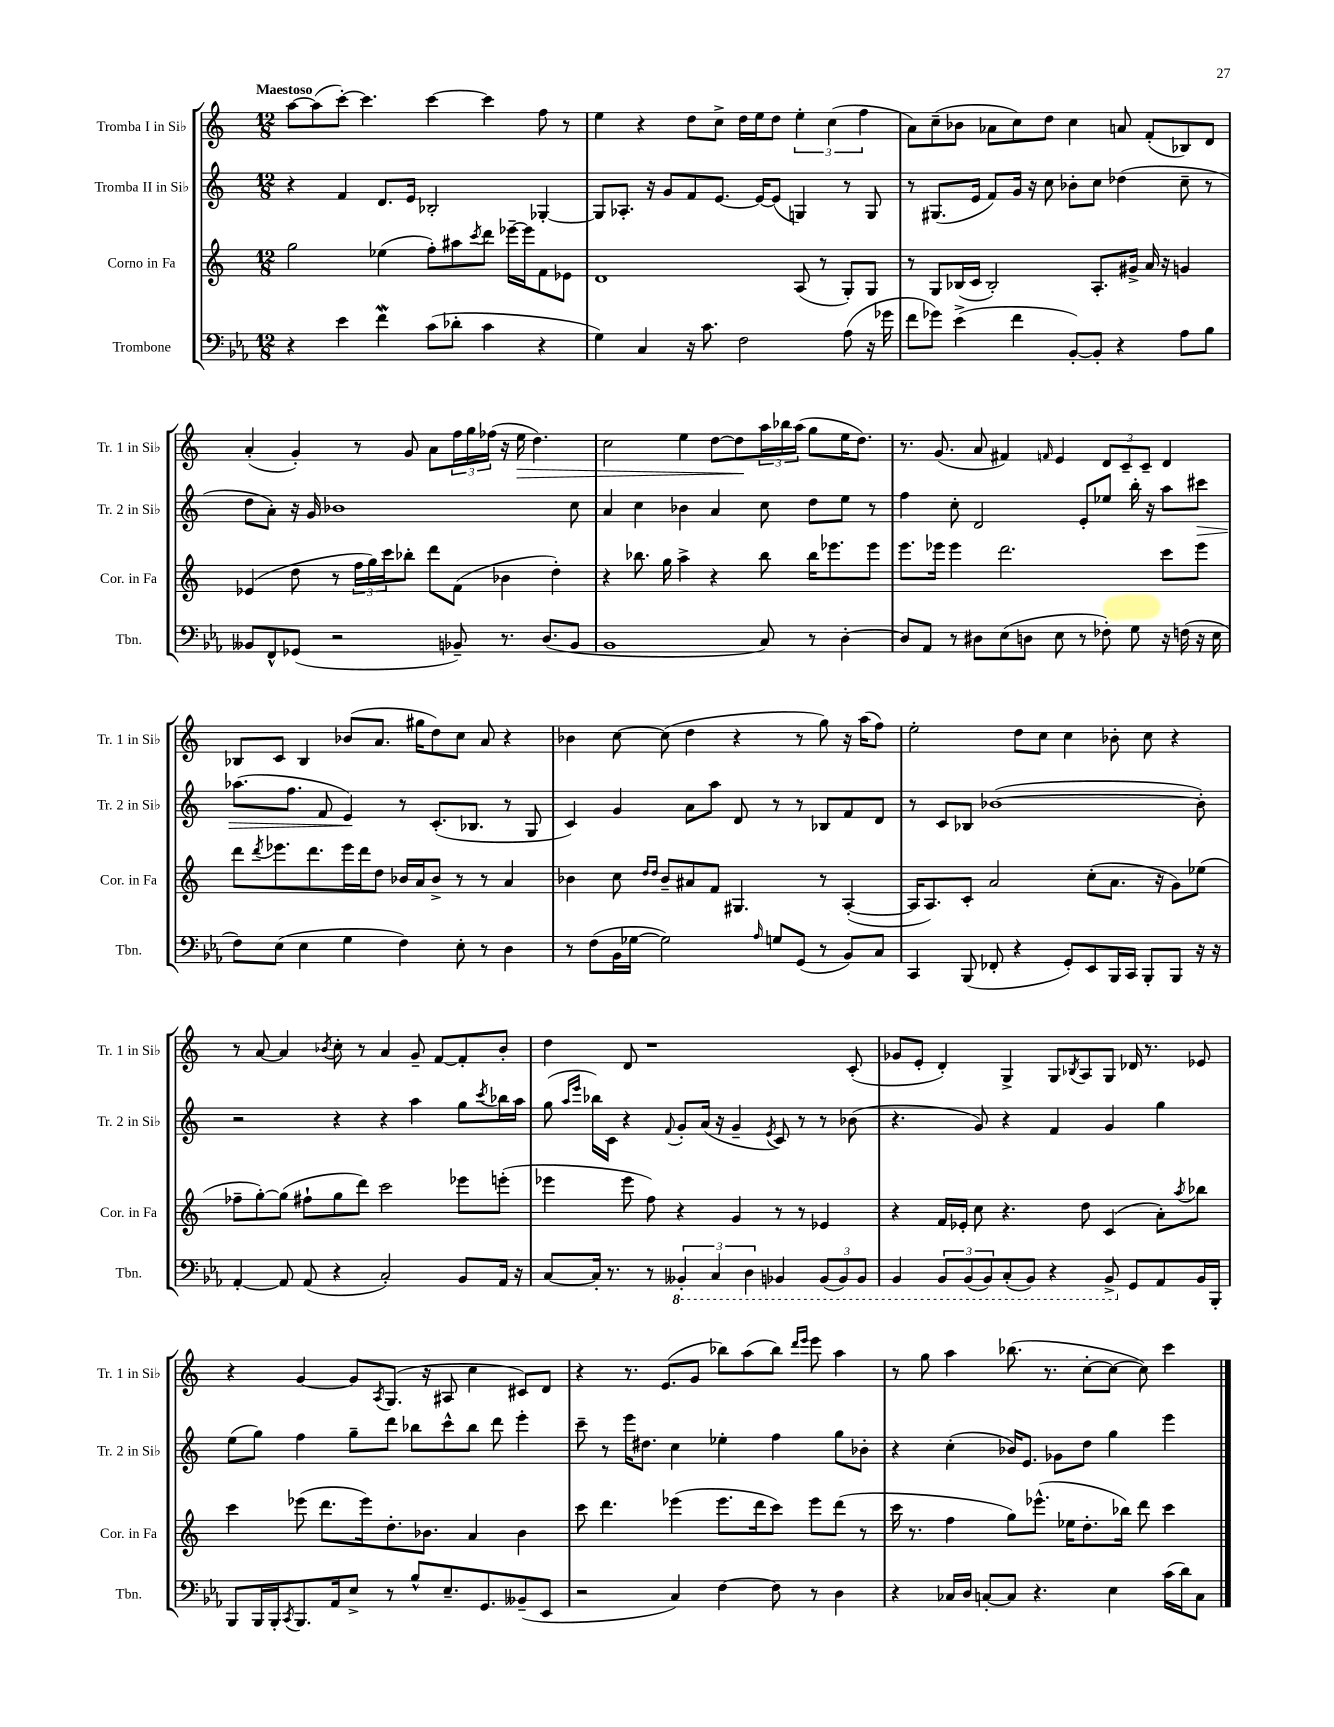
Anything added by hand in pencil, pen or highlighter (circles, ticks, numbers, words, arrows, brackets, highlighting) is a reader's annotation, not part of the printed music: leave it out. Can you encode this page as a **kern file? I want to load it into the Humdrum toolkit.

**kern	**kern	**kern	**kern
*staff4	*staff3	*staff2	*staff1
*clefF4	*clefG2	*clefG2	*clefG2
*k[b-e-a-]	*k[]	*k[]	*k[]
*M12/8	*M12/8	*M12/8	*M12/8
4r	2gg	4r	[8aa
.	.	.	(8aa]
4e-	.	4f	[8ccc')
.	.	.	4.ccc]
4f	(4ee-	8.d	.
.	.	16e	.
(8c	8ff')	2B-'	[4ccc
8d-'	8aa#	.	.
.	8qccc	.	.
4c	8ddd	.	4ccc]
.	[16eee-~	.	.
.	16eee-]	.	.
4r	8f	[4G-'	8ff
.	8e-	.	8r
=	=	=	=
4G)	1d	8G-]	4ee
.	.	8.A-'	.
4C	.	.	4r
.	.	16r	.
.	.	8g	.
16r	.	8f	8dd
8.c	.	.	.
.	.	[8.e	8cc^
2F	.	.	16dd
.	.	16e_	16ee
.	.	(8e]	8dd
.	(8A	4G)	6ee'
.	8r	.	.
.	.	.	(6cc
(8A-	8G')	8r	.
.	.	.	6ff
16r	8G	8G	.
16g-	.	.	.
=	=	=	=
8f	8r	8r	8a)
8g-)	8G	(8.G#	(8cc~
(4e-^	(16B-	.	8b-
.	16c	16e	.
.	2B-')	8f)	8a-
4f	.	16g	8cc)
.	.	16r	.
.	.	8cc	8dd
[8BB-')	.	8b-'	4cc
8BB-']	8.A'	8cc	.
4r	.	(4dd-	8a
.	16g#^	.	.
.	16a	.	(8f'
.	16r	.	.
8A-	4g	8cc~	8B-)
8B-	.	8r	8d
=	=	=	=
8BB--	(4e-	8dd	(4a'
8FF^^	.	8a')	.
(8GG-	8dd	16r	4g')
.	.	16g	.
2r	8r	1b-	.
.	24ff	.	8r
.	24gg)	.	.
.	24ccc	.	.
.	8bb-'	.	8g
.	8ddd	.	8a
8BB-~)	(8f	.	24ff
.	.	.	24gg
.	.	.	(24ff-
8.r	4b-	.	16r
.	.	.	16ee
.	.	.	4.dd)
(8.D	.	.	.
.	4dd')	.	.
8BB-	.	8cc	.
=	=	=	=
1BB-	4r	4a	2cc
.	8.bb-	4cc	.
.	16gg	.	.
.	4aa^	4b-	4ee
.	4r	4a	[8dd
.	.	.	8dd]
8C)	8bb-	8cc	24aa
.	.	.	24bb-
.	.	.	(24aa
8r	16bb-	8dd	8gg
.	8.eee-	.	.
[4D'	.	8ee	16ee
.	.	.	8.dd)
.	8eee-	8r	.
=	=	=	=
8D]	8.eee	4ff	8.r
8AA-	.	.	.
.	16eee-	.	(8.g
8r	4eee-	8cc'	.
8D#	.	2d	8a
(8E-	2.ddd	.	4f#)
8D	.	.	.
.	.	.	16qqf
8E-	.	.	4e
8r	.	8e'	.
8F-')	.	8ee-	12d
.	.	.	12c~
8G	.	16bb'	.
.	.	.	12c~
.	.	16r	.
16r	8ccc	8aa	4d
(16F	.	.	.
16r	8eee-	8ccc#	.
16E-	.	.	.
=	=	=	=
8F)	8ddd	(8.aa-	8B-
.	8qddd	.	.
(8E-	8.eee-	.	8c
.	.	8.ff	.
4E-	.	.	4B-
.	8.ddd	.	.
.	.	8f	.
4G	16eee-	4e)	(8b-
.	16ddd	.	.
.	8dd	.	8.a
4F)	16b-	8r	.
.	16a	.	16gg#
.	8b-^	(8.c'	8dd)
8E-'	8r	.	8cc
.	.	8.B-	.
8r	8r	.	8a
4D	4a	8r	4r
.	.	8G	.
=	=	=	=
8r	4b-	4c)	4b-
(8F	.	.	.
16BB-	8cc	4g	[8cc
[16G-	.	.	.
.	16qqdd	.	.
.	16qqdd	.	.
2G-])	8b-~	.	(8cc]
.	8a#	8a	4dd
.	8f	8aa	.
.	4.G#	8d	4r
16qqA-	.	.	.
8G	.	8r	.
(8GG	.	8r	8r
8r	8r	8B-	8gg)
8BB-)	([4A'	8f	16r
.	.	.	(16aa
8C	.	8d	8ff)
=	=	=	=
4CC	16A]	8r	2ee'
.	8.A)	.	.
.	.	8c	.
(8BBB-	8c'	8B-	.
8FF-'	2a	([1b-	.
4r	.	.	8dd
.	.	.	8cc
8GG')	.	.	4cc
8EE-	(8cc'	.	.
16BBB-	8.a	.	8b-'
16CC	.	.	.
8BBB-'	.	.	8cc
.	16r	.	.
8BBB-	8g)	.	4r
16r	(8ee-	8b-'])	.
16r	.	.	.
=	=	=	=
[4AA-'	8ff-~	2r	8r
.	[8gg')	.	[8a
8AA-]	(8gg]	.	4a]
(8AA-	8ff#`	.	.
.	.	.	8qb-
4r	8gg	4r	8cc'
.	8ddd)	.	8r
2C')	2ccc	4r	4a
.	.	4aa	8g~
.	.	.	[8f
8BB-	8eee-	8gg	8f']
.	.	8qccc	.
16AA-	(8eee'	16bb-	8b-'
16r	.	16aa	.
=	=	=	=
[8C	4eee-	(8gg	4dd
.	.	16qqaa	.
.	.	16qqeee	.
16C']	.	16bb-)	.
8.r	.	16c	.
.	8eee-	4r	8d
8r	8ff)	.	1r
.	.	8qqf	.
6BBB--'	4r	8g'	.
.	.	(16a	.
6CC	.	.	.
.	.	16r	.
.	4g	4g~	.
6DD	.	.	.
.	.	8qe	.
4BBB-	8r	8c)	.
.	8r	8r	.
(12BBB-	4e-	8r	.
12BBB-)	.	.	.
.	.	(8b-	(8c'
12BBB-	.	.	.
=	=	=	=
4BBB-	4r	4.r	8g-
.	.	.	8e'
12BBB-	16f	.	4d')
.	16e-'	.	.
(12BBB-	.	.	.
.	8cc	8g)	.
12BBB-)	.	.	.
(8CC'	4.r	4r	4G^
8BBB-)	.	.	.
4r	.	4f	8G
.	.	.	8qB-
.	8dd	.	8A
8BBB-^	(4c	4g	8G
8GG	.	.	16d-
.	.	.	8.r
8AA-	8a')	4gg	.
.	8qaa	.	.
16BB-	8bb-	.	8e-
16BBB-'	.	.	.
=	=	=	=
8BBB-	4ccc	(8ee	4r
16BBB-	.	8gg)	.
16BBB-'	.	.	.
8qCC	.	.	.
8.BBB-	(8eee-	4ff	[4g
.	8.ddd	.	.
16AA-	.	.	.
8E-^	.	8gg~	8g]
.	16eee-)	.	.
.	.	.	8qA
8r	8.dd'	8ddd	(8.G
8B-^^	.	8bb-	.
.	8.b-	.	16r
8.E-~	.	8ccc^^	8A#
.	4a	8bb-	4cc
8.GG	.	.	.
.	.	8ddd	.
(8BB--~	4b-	4eee'	8c#)
8EE-	.	.	8d
=	=	=	=
2r	8ccc	8ccc~	4r
.	4.ddd	8r	.
.	.	16eee	8.r
.	.	8.dd#	.
.	.	.	(8.e
4C)	(4eee-	4cc	.
.	.	.	8g
[4F	8.eee-	4ee-'	8bb-)
.	.	.	(8aa
.	16ddd	.	.
8F]	8ccc)	4ff	8bb-)
.	.	.	16qqddd
.	.	.	16qqeee
8r	8eee-	.	8eee
4D	(8ddd	8gg	4aa
.	8r	8b-'	.
=	=	=	=
4r	16ccc	4r	8r
.	8.r	.	.
.	.	.	8gg
16C-	4ff	(4cc'	4aa
16D	.	.	.
[8C'	.	.	.
8C]	8gg)	16b-)	(8.bb-
.	.	8.e	.
4.r	(8.eee-^^	.	.
.	.	.	8.r
.	.	8g-	.
.	16ee-	.	.
.	8.dd'	8dd	[8cc'
4E-	.	4gg	8cc_
.	16bb-)	.	.
.	8ddd	.	8cc])
(16c	4ccc	4eee	4ccc
16d)	.	.	.
8C	.	.	.
==	==	==	==
*-	*-	*-	*-
